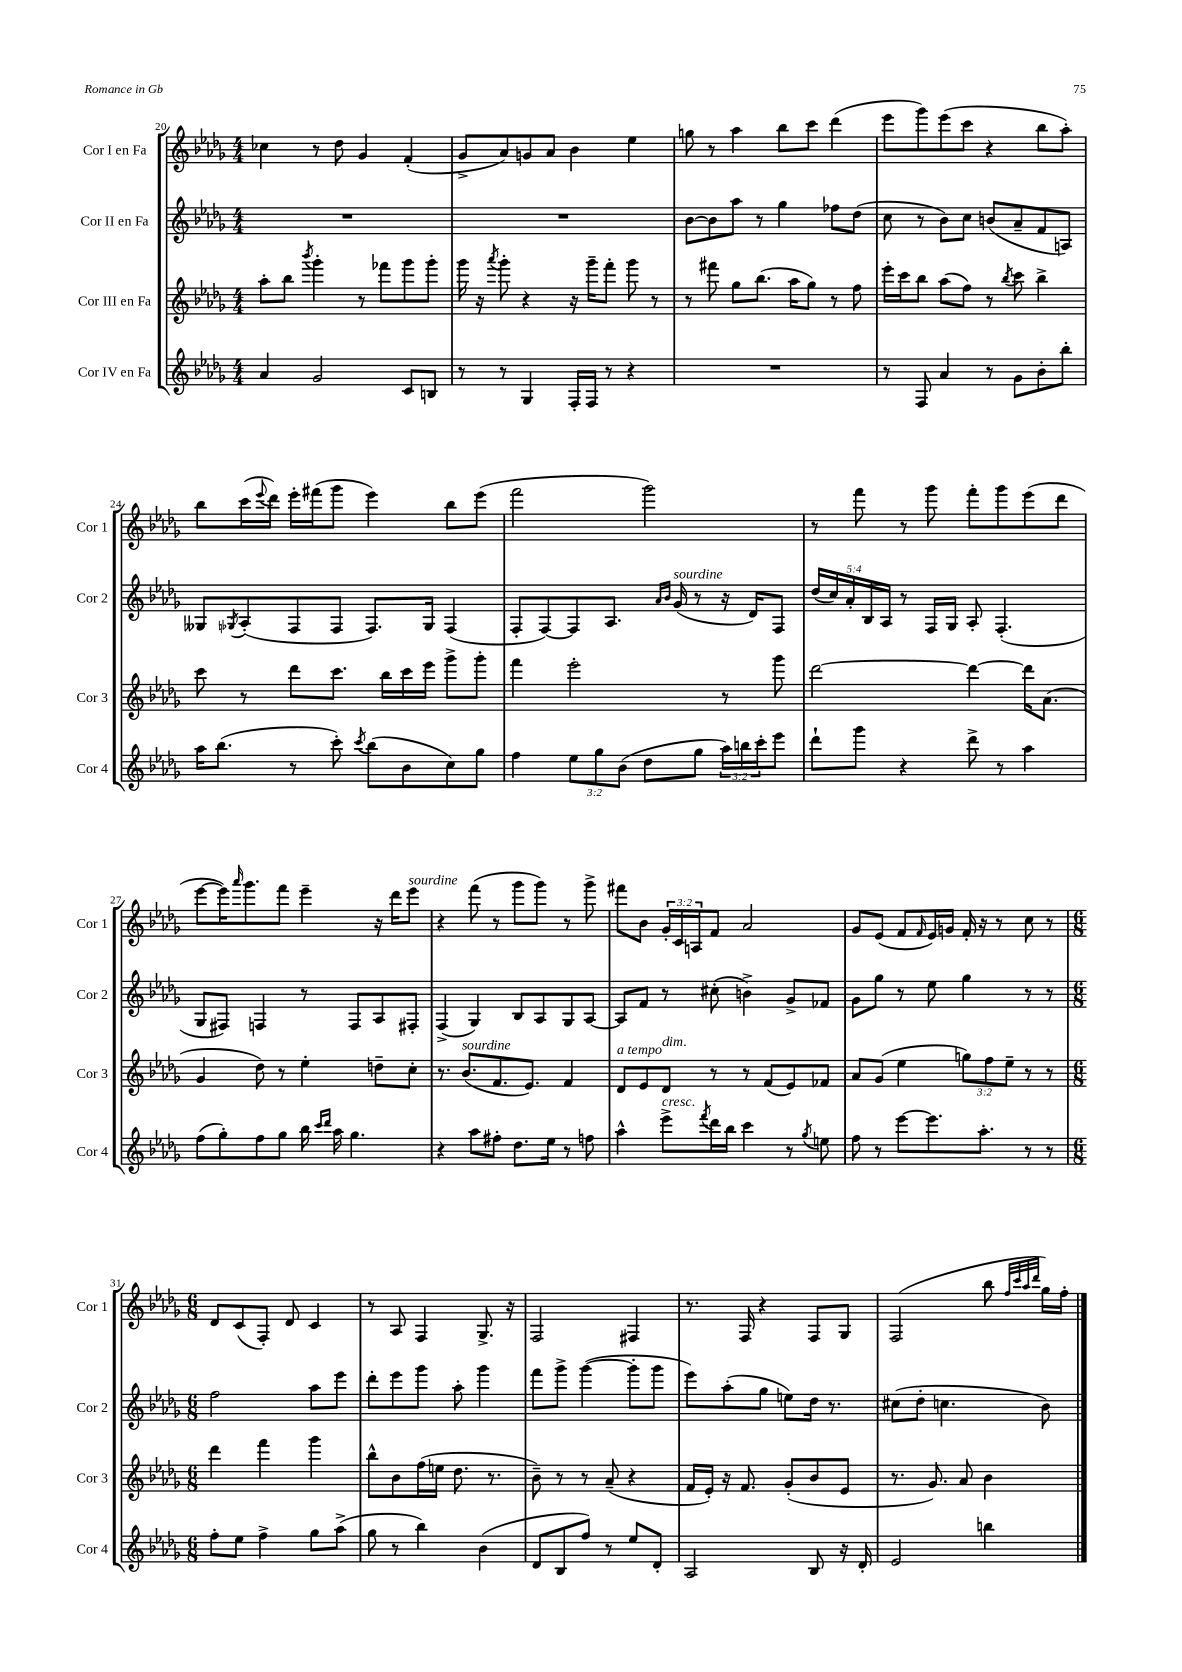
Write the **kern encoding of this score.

**kern	**kern	**kern	**kern
*part4	*part3	*part2	*part1
*staff4	*staff3	*staff2	*staff1
*I"Cor IV en Fa	*I"Cor III en Fa	*I"Cor II en Fa	*I"Cor I en Fa
*I'Cor 4	*I'Cor 3	*I'Cor 2	*I'Cor 1
*clefG2	*clefG2	*clefG2	*clefG2
*k[b-e-a-d-g-]	*k[b-e-a-d-g-]	*k[b-e-a-d-g-]	*k[b-e-a-d-g-]
*M4/4	*M4/4	*M4/4	*M4/4
=20	=20	=20	=20
4a-/	8aa-'\L	1r	4cc-X\
.	8bb-\J	.	.
.	8qbbb-/	.	.
2g-/	4ggg-'\	.	8r
.	.	.	8dd-\
.	8r	.	4g-/
.	8fff-X\L	.	.
8c/L	8ggg-\	.	(4f'/
8Bn/J	8ggg-'\J	.	.
=21	=21	=21	=21
8r	16ggg-\	1r	8g-^/L
.	16r	.	.
.	8qaaa-/	.	.
8r	8ggg-'\	.	8a-/)
4G-/	4r	.	8gn/
.	.	.	8a-/J
16F'/LL	16r	.	4b-\
16F/JJ	16ggg-~\KL	.	.
8r	8fff'\J	.	.
4r	8ggg-\	.	4ee-\
.	8r	.	.
=22	=22	=22	=22
1r	8r	[8b-\L	8ggn\
.	8fff#X\	8b-\]	8r
.	8gg-\L	8aa-\J	4aa-\
.	(8.bb-\J	8r	.
.	.	4gg-\	8bb-\L
.	16aa-\KL	.	.
.	8gg-\J)	.	8ccc\J
.	8r	8ff-X\L	(4ddd-\
.	8ff\	(8dd-\J	.
=23	=23	=23	=23
8r	16eee-'\LL	8cc\	8eee-\L
.	16ccc\J	.	.
8F/	8bb-\J	8r	8ggg-\)
4a-/	(8aa-\L	8b-\L)	(8eee-\
.	8ff\J)	8cc\J	8ccc\J
8r	8r	(8bn/L	4r
.	8qbb-/	.	.
8g-\L	8ccc\	8a-~/	.
8b-'\	4bb-^\	8f/	8bb-\L
8bb-'\J	.	8An/J)	8aa-'\J)
!!LO:LB:g=z
=24	=24	=24	=24
16aa-\KL	8ccc\	8G--X/L	8bb-\L
(8.bb-\J	.	.	.
.	.	8qG-X/	.
.	8r	(8A-'/	(16ccc\L
.	.	.	8qqeee-/
.	.	.	16ddd-\JJ)
8r	8ddd-\L	8F/	16eee-'\LL
.	.	.	(16fff#X\J
8ccc'\)	8.ccc\J	8F/J	8ggg-\J
8qccc/	.	.	.
(8bb-\L	.	8.F/L)	4eee-\)
.	16bb-\LL	.	.
8b-\	16ccc\	.	.
.	16eee-\JJ	16G-/Jk	.
8cc\)	8ggg-^\L	(4F/	8bb-\L
8gg-\J	8ggg-'\J	.	(8eee-\J
=25	=25	=25	=25
4ff\	4fff\	8F'/L	2fff\
.	.	[8F/)	.
12ee-\L	2eee-'\	8F/]	.
12gg-\	.	.	.
.	.	8.A-/J	.
(12b-\J	.	.	.
8dd-\L	.	.	2ggg-\)
.	.	16qqa-/LL	.
.	.	16qqb-/JJ	.
!	!	!LO:TX:a:i:t=sourdine	!
.	.	(16g-/	.
8gg-\J	.	8r	.
24aa-\LL)	8r	16r	.
24bbn\	.	.	.
.	.	16d-/KL)	.
24ccc'\J	.	.	.
8eee-\J	8ggg-\	8F/J	.
=26	=26	=26	=26
8ddd-`\L	[2ddd-\	(20dd-/LL	8r
.	.	20cc/)	.
.	.	20a-'/	.
8ggg-\J	.	.	8fff\
.	.	20B-/	.
.	.	20A-/JJ	.
4r	.	8r	8r
.	.	16F/LL	8ggg-\
.	.	16G-/JJ	.
8ddd-^\	4ddd-\_	8A-'/	8fff'\L
8r	.	(4.F'/	8ggg-\
4aa-\	16ddd-\KL]	.	(8eee-\
.	(8.a-\J	.	.
.	.	.	8ddd-\J
!!LO:LB:g=z
=27	=27	=27	=27
(8ff\L	4g-/	8G-/L	[8eee-\L
8gg-'\)	.	8F#X/J)	16eee-\K])
.	.	.	16qqaaa-/
.	.	.	8.ggg-\
8ff\	8dd-\)	4Fn/	.
8gg-\J	8r	.	8fff\J
16bb-\	4ee-'\	8r	4eee-~\
16qqccc/LL	.	.	.
16qqddd-/JJ	.	.	.
16aa-\	.	.	.
4.gg-\	.	8F/L	.
.	8ddn~\L	8A-/	16r
.	.	.	16ddd-\KL
!	!	!	!LO:TX:a:i:t=sourdine
.	8cc'\J	8F#X'/J	8eee-\J
=28	=28	=28	=28
4r	8.r	(4F^/	4r
!	!LO:TX:a:i:t=sourdine	!	!
.	(8.b-/L	.	.
8aa-\L	.	4G-/)	(8fff\
8ff#X'\J	8.f/	.	8r
8.dd-\L	.	8B-/L	8ggg-\L
.	8.e-/J)	.	.
.	.	8A-/	8ggg-\J)
16ee-\Jk	.	.	.
8r	4f/	8G-/	8r
8ffn\	.	[8A-/J	8ggg-^\
=29	=29	=29	=29
!	!LO:TX:a:i:t=a tempo	!	!
4aa-^^\	8d-/L	8A-/L]	8fff#X\L
.	8e-/	8f/J	8b-\J
!	!LO:TX:a:i:t=dim.	!	!
!LO:TX:a:i:t=cresc.	!	!	!
8eee-^\L	8d-/J	8r	24g-'/LL
.	.	.	24c/
.	.	.	24An/J
8qfff/	.	.	.
16ddd-\L	8r	(8cc#X'\	8f/J
16bb-\JJ	.	.	.
4ccc\	8r	4bn^\)	2a-/
.	(8f/L	.	.
8r	8e-/)	8g-^/L	.
8qgg-/	.	.	.
8een\	8f-X/J	8f-X/J	.
=30	=30	=30	=30
8ff\	8a-/L	8g-\L	8g-/L
8r	(8g-/J	8gg-\J	(8e-/J
[8eee-\L	4ee-\	8r	8f/L
.	.	.	16qqf/
8.eee-\]	.	8ee-\	16e-/L)
.	.	.	16gn/JJ
.	12ggn\L)	4gg-\	16f'/
8.aa-'\J	.	.	16r
.	12ff\	.	.
.	.	.	8r
.	12ee-~\J	.	.
8r	8r	8r	8cc\
8r	8r	8r	8r
!!LO:LB:g=z
=31	=31	=31	=31
*M6/8	*M6/8	*M6/8	*M6/8
8ff'\L	4ddd-\	2ff\	8d-/L
8ee-\J	.	.	(8c/
4ff^\	4fff\	.	8F'/J)
.	.	.	8d-/
8gg-\L	4ggg-\	8aa-\L	4c/
(8aa-^\J	.	8eee-\J	.
=32	=32	=32	=32
8gg-\	8bb-^^\L	8ddd-'\L	8r
8r	8b-\	8eee-\	8A-/
4bb-\)	(16ff\L	8ggg-\J	4F/
.	16een\JJ	.	.
.	8.dd-\	8aa-'\	.
(4b-\	.	4ggg-\	8.G-^/
.	8.r	.	.
.	.	.	16r
=33	=33	=33	=33
8d-/L	8b-~\)	8fff\L	2F/
8B-/	8r	8ggg-^\J	.
8ff/J)	8r	([4ggg-\	.
8r	(8a-~/	.	.
8ee-/L	4r	8ggg-'\L]	4F#X/
8d-'/J	.	8ggg-\J	.
=34	=34	=34	=34
2A-/	16f/LL	8eee-\L)	8.r
.	16e-'/JJ)	.	.
.	16r	(8aa-'\	.
.	8.f/	.	16F/
.	.	8gg-\J	4r
.	(8g-'/L	8een\L)	.
8B-/	8b-/	16dd-\Jk	8F/L
.	.	8.r	.
16r	8e-/J	.	8G-/J
16d-'/	.	.	.
=35	=35	=35	=35
2e-/	8.r	(8cc#X\L	(2F/
.	.	8dd-'\J	.
.	8.g-/)	.	.
.	.	4.ccn\	.
.	8a-/	.	.
4bbn\	4b-\	.	8bb-\
.	.	.	32qqff/LLL
.	.	.	32qqccc/
.	.	.	32qqaa-/
.	.	.	32qqddd-/JJJ
.	.	8b-\)	16gg-\LL)
.	.	.	16ff'\JJ
==	==	==	==
*-	*-	*-	*-
